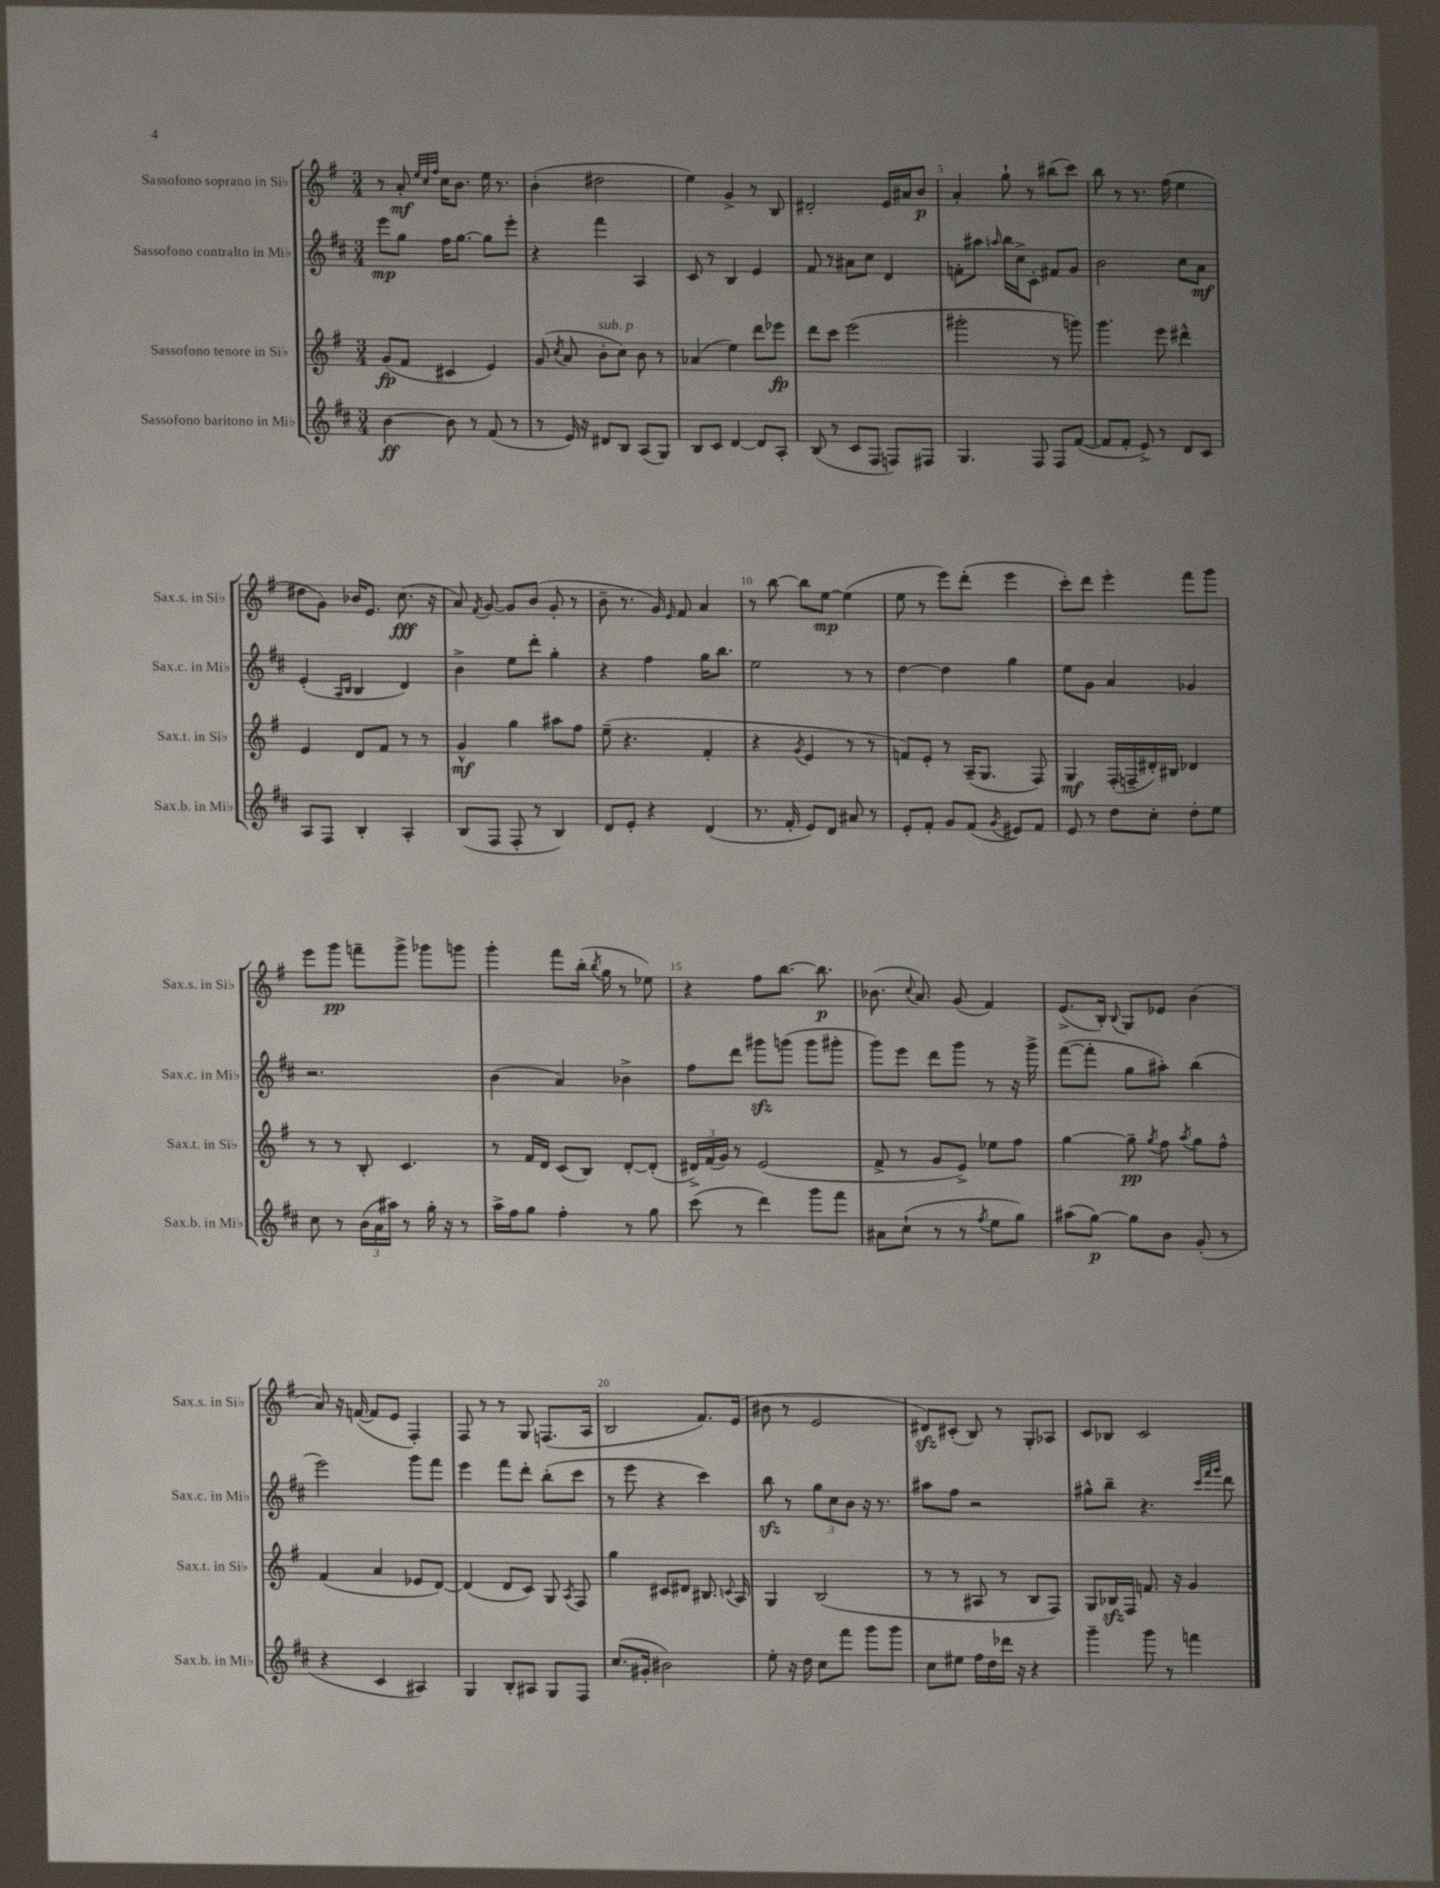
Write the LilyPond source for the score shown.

<<
\new StaffGroup <<
\new Staff = "s0" \with { instrumentName = "Sassofono soprano in Sib" shortInstrumentName = "Sax.s. in Sib" } {
    \clef treble \key g \major \numericTimeSignature \time 3/4
    \autoBeamOff r8 a'8-.\mf \grace { e''32[ c''32 fis''32] } c''16[ b'8.] e''16 r8. |
    b'4-.( dis''2 |
    e''4) g'4-> r8 b8 |
    dis'2-. e'16[ ais'16 b'8]\p |
    a'4-. g''8-! r8 bis''8[( c'''8]) |
    b''8 r8 r8. fis''16( e''4 |
    dis''8[ g'8]) bes'16[ e'8.] c''8.\fff( r16 |
    a'8) \acciaccatura { fis'8 } g'8~ g'8[ b'8]( g'8-. r8 |
    b'8-- r8. g'16) \grace { e'16 } fis'8 a'4 |
    r8 b''8~ b''8[ e''8]~\mp e''4( |
    e''8 r8 e'''8[) d'''8]-.( e'''4 |
    c'''8[-.) d'''8] e'''4-. fis'''8[ g'''8] |
    e'''8[ g'''8]\pp f'''8[-- g'''8]-> ges'''8[ g'''8] |
    g'''4-. fis'''8[ b''16]-.( \acciaccatura { b''8 } g''16 r8 ees''8) |
    r4 fis''8[ b''8.]~ b''8.\p |
    bes'8.( \appoggiatura { c''8 } a'8.) g'8( fis'4) |
    e'8.[->( b16]-.) \appoggiatura { b8 } g8[ ees'8] b'4( |
    a'8) r16 f'16~( f'8[ e'8] fis4-.) |
    fis8 r8 r8 g8 f8.[( a16] |
    b2 fis'8.[) e'16]( |
    bis'8 r8 e'2 |
    dis'8[\sfz) cis'8]-.( b8) r8 g8[-. aes8] |
    c'8[ bes8] c'2 \bar "|." |
}
\new Staff = "s1" \with { instrumentName = "Sassofono contralto in Mib" shortInstrumentName = "Sax.c. in Mib" } {
    \clef treble \key d \major \numericTimeSignature \time 3/4
    \autoBeamOff e'''8[\mp g''8] fis''16[ g''8.]~ g''8[ e'''8]-. |
    r4 fis'''4 a4 |
    cis'8 r8 b4 e'4 |
    fis'8 r8 ais'8[ cis''8] d'4 |
    f'8[-. ais''8] \grace { a''16 } b''16[ cis''16-> cis'8]-. fis'8[ g'8] |
    b'2 cis''8[ a'8]\mf |
    e'4-.( \grace { a16[ b16] } b4 d'4) |
    b'4-> e''8[ d'''8]-. g''4-. |
    r4 fis''4 g''16[ b''8.] |
    e''2 r8 r8 |
    d''4~ d''4 g''4 |
    e''8[ g'8] a'4 ges'4 |
    r2. |
    b'4( a'4) bes'4-> |
    fis''8[ d'''8] gis'''8[\sfz g'''8]( g'''8[ gis'''8]-. |
    g'''8[) e'''8] d'''8[ g'''8] r8 r16 g'''16-> |
    fis'''8[~( fis'''8]-. g''8[ ais''8]-.) b''4( |
    e'''2) g'''8[ fis'''8] |
    e'''4 fis'''8[ d'''8]-. b''8[-.( cis'''8] |
    r8 e'''8 r4 cis'''4) |
    b''8\sfz r8 \tuplet 3/2 { g''8[ cis''8 b'8] } r16 r8. |
    ais''8[ fis''8] r2 |
    gis''8[-^ b''8]-- r4. \grace { cis'''32[ fis'''32 g'''32] } d'''8 \bar "|." |
}
\new Staff = "s2" \with { instrumentName = "Sassofono tenore in Sib" shortInstrumentName = "Sax.t. in Sib" } {
    \clef treble \key g \major \numericTimeSignature \time 3/4
    \autoBeamOff g'8[\fp( fis'8] cis'4 e'4) |
    g'8( \acciaccatura { c''8 } a'8 b'8[-.^\markup { \italic "sub. p" } c''8]) b'8 r8 |
    aes'4( e''4) d'''8[ ees'''8]\fp |
    d'''8[ c'''8] e'''2( |
    gis'''2-. r8 g'''8) |
    g'''4. e'''8 dis'''4-^ |
    e'4 d'8[ fis'8] r8 r8 |
    g'4-^\mf g''4 ais''8[ fis''8] |
    e''8--( r4. fis'4-. |
    r4 \acciaccatura { g'8 } e'4 r8 r8 |
    f'8[) e'8]-. r8 a16[--( g8.] fis8) |
    g4\mf fis16[-.( f16-- dis'16-.) bis16] des'4 |
    r8 r8 b8-. c'4. |
    r8 fis'16[ d'16] c'8[( b8]) d'8[~-. d'8]-.( |
    \tuplet 3/2 { dis'16[->) fis'16( g'16]) } r8 e'2( |
    fis'8-> r8 g'8[ e'8]->) ees''8[ fis''8] |
    g''4~ g''8--\pp \acciaccatura { g''8 } fis''8 \acciaccatura { a''8 } g''8[ fis''8]-^ |
    fis'4( a'4 ees'8[ d'8]~) |
    d'4( d'8[ c'8]) g8 \acciaccatura { a8 } fis8 |
    g''4 cis'8[ dis'8] bis8. \appoggiatura { c'8 } a16 |
    g4 b2( |
    r8 r8 ais8 r8 b8[ fis8]) |
    g8[ bes16\sfz fis16] f'8. r16 g'4 \bar "|." |
}
\new Staff = "s3" \with { instrumentName = "Sassofono baritono in Mib" shortInstrumentName = "Sax.b. in Mib" } {
    \clef treble \key d \major \numericTimeSignature \time 3/4
    \autoBeamOff b'4~\ff b'8 r8 fis'8( r8 |
    r8 e'16) r16 dis'8[ b8] a8[( g8]) |
    b8[ cis'8] d'4~ d'8[ a8]-. |
    b8( r8 cis'8[ fis8] f8[) fis8] |
    g4. fis8 fis8[ fis'8]~( |
    fis'8[ fis'8]-. e'8->) r8 d'8[ cis'8] |
    a8[ fis8] b4-. a4-. |
    b8[( fis8] fis8-. r8 b4) |
    d'8[ e'8]-. r4 d'4( |
    r8. fis'16-. e'8[) d'8] ais'8 r8 |
    e'8[-. fis'8]-. g'8[ fis'8]( \acciaccatura { g'8 } eis'8[) fis'8] |
    e'8 r8 d''8[ cis''8]-. d''8[-. e''8] |
    cis''8 r8 \tuplet 3/2 { b'16[( a'16 ais''16]) } r8 g''16-. r16 r8 |
    a''16[-> fis''16 g''8] fis''4-. r8 g''8 |
    cis'''8( r8 d'''4) g'''8[ fis'''8] |
    ais'8[ cis''8]-!( r8 r8 \acciaccatura { fis''8 } e''8[ g''8]) |
    ais''8[( g''8]~\p) g''8[ b'8] g'8-.( r8 |
    r4 cis'4 ais4) |
    g4 b8[-. ais8] g8[ fis8] |
    cis''8.[( gis'16]-. bis'2) |
    e''8-. r16 d''16 cis''8[ fis'''8] g'''8[ g'''8] |
    cis''8[ eis''8] fis''16[ d''16 des'''16] r16 r4 |
    g'''4-- g'''8 r8 f'''4 \bar "|." |
}
>>
>>
\layout { \context { \Score \override BarNumber.break-visibility = ##(#f #t #t) barNumberVisibility = #(every-nth-bar-number-visible 5) } }
